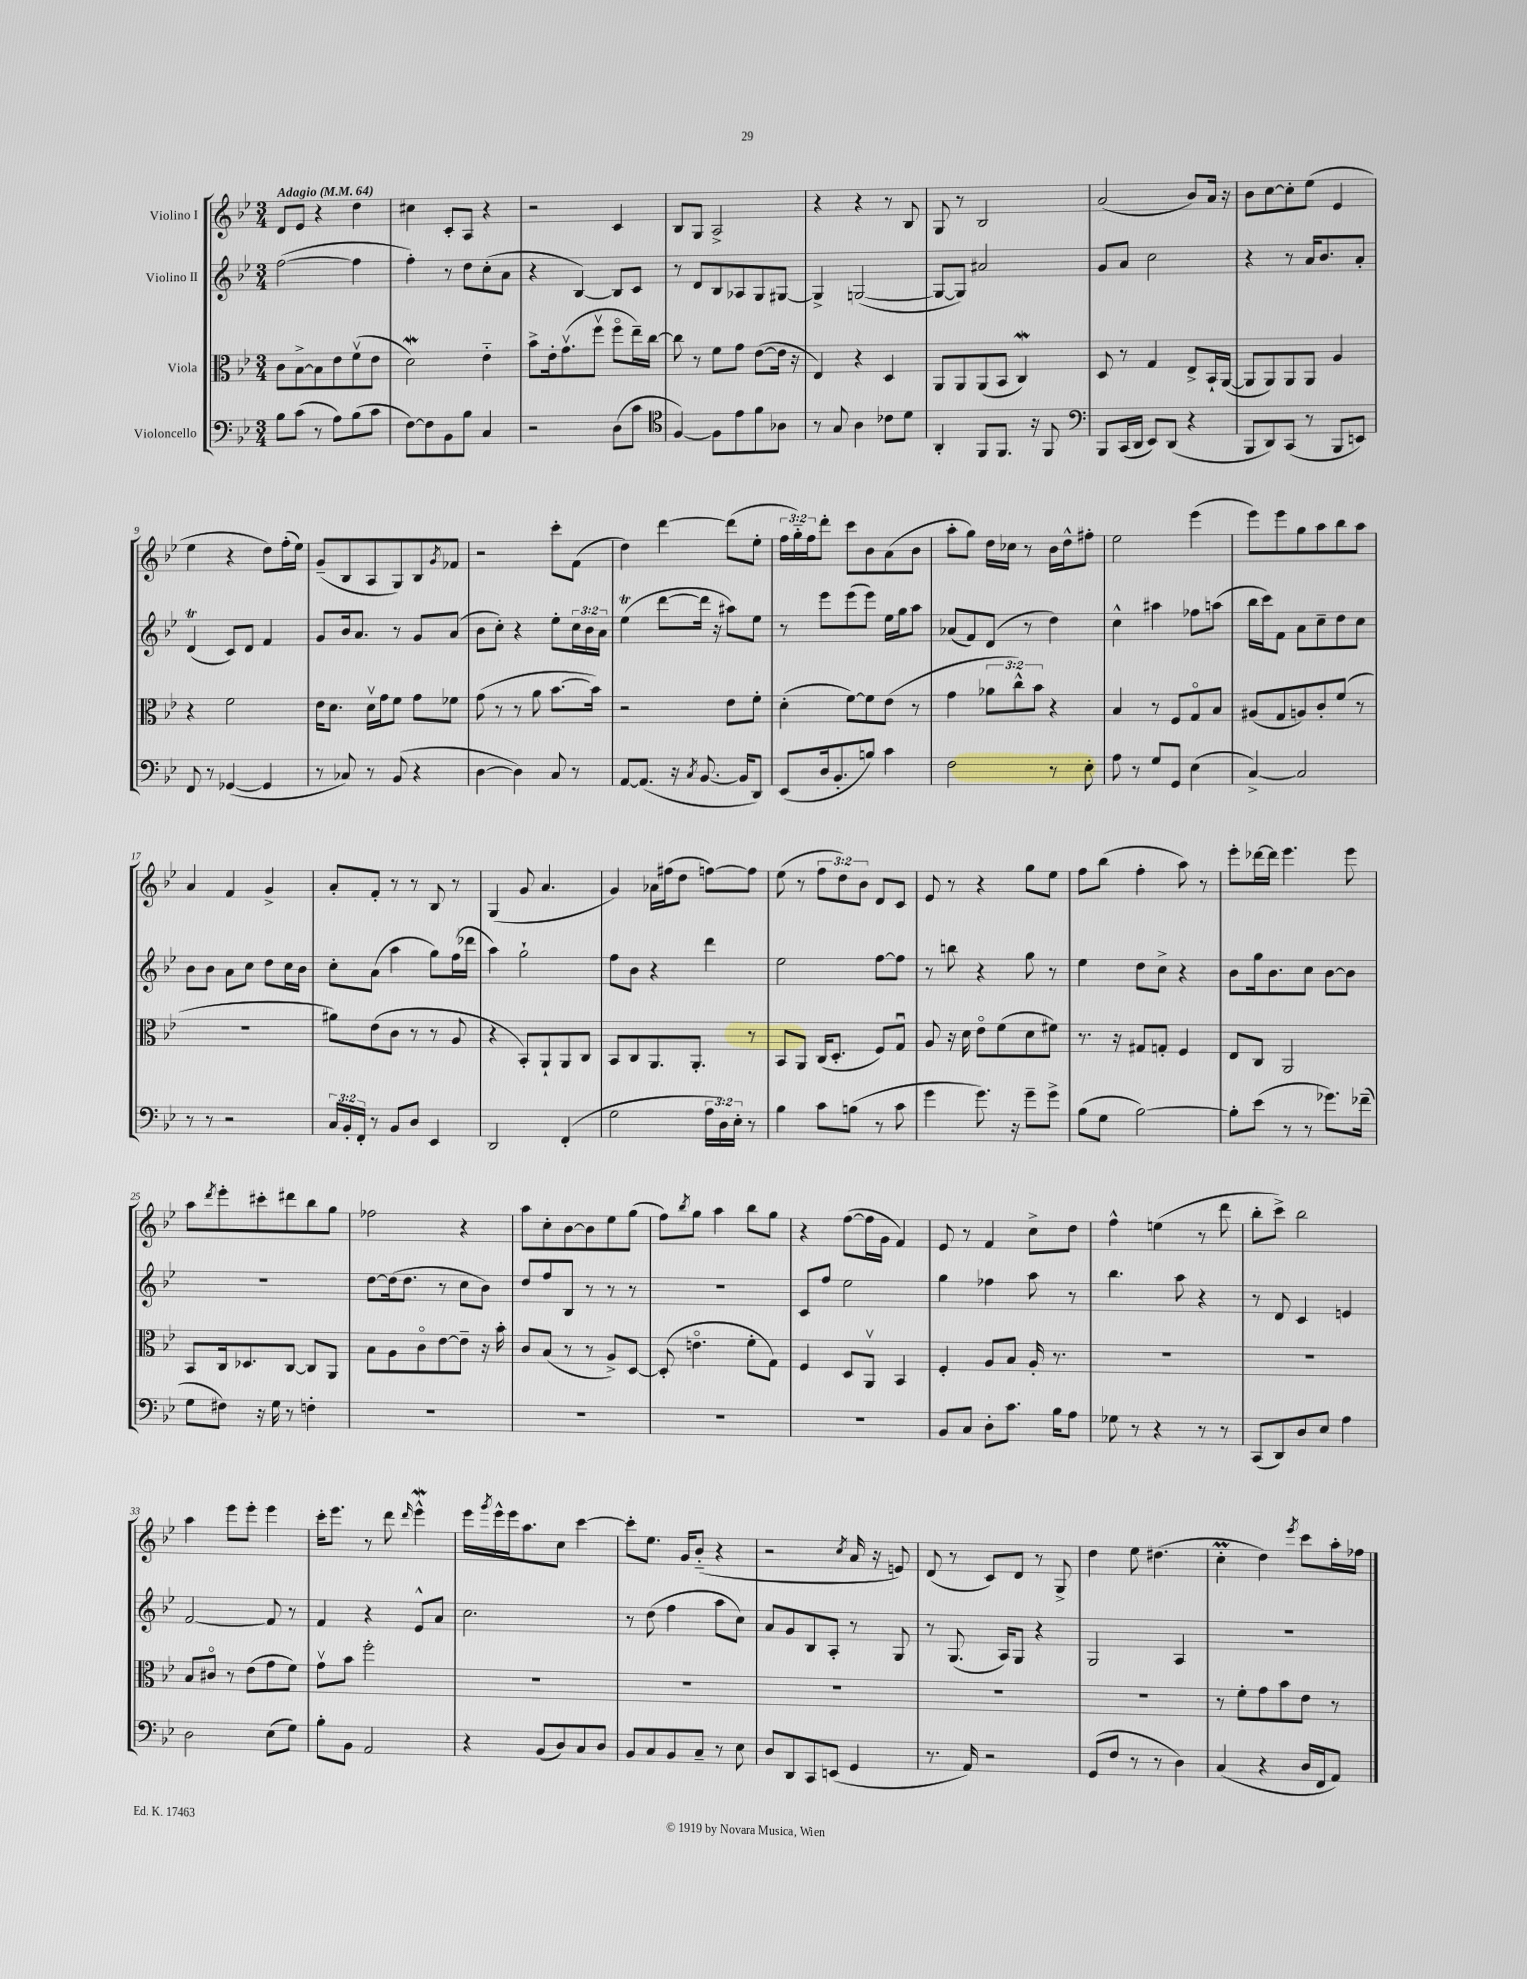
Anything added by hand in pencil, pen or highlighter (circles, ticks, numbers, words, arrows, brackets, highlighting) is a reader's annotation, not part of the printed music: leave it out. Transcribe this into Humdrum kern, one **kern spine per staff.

**kern	**kern	**kern	**kern
*staff4	*staff3	*staff2	*staff1
*clefF4	*clefC3	*clefG2	*clefG2
*k[b-e-]	*k[b-e-]	*k[b-e-]	*k[b-e-]
*M3/4	*M3/4	*M3/4	*M3/4
*MM64	*MM64	*MM64	*MM64
8B-\L	8c\L	([2ff\	8d/L
(8c\J	[8B-^\	.	8e-/J
8r	8B-\]	.	4r
8A\L)	8e-\	.	.
(8B-\	(8fv\	4ff\]	4dd\
8c\J	8e-\J	.	.
=	=	=	=
[8F\L)	2d\)	4ff'\)	4cc#\
8F\]	.	.	.
8BB-\	.	8r	8c'/L
8B-\J	.	8dd\L	8A/J
4C/	4e-'~\	(8cc'\	4r
.	.	8a\J	.
=	=	=	=
2r	8b-^\L	4r	2r
.	16e-'\k	.	.
.	(8.gv\	.	.
.	.	[4B-/)	.
.	8ffv\J	.	.
(8D\L	8ffo\L	8B-/]L	4c/
8c\J	16ee-~\L)	8c/J	.
.	[16cc\JJ	.	.
=	=	=	=
*clefC4	*	*	*
[4F/)	8cc\]	8r	8B-/L
.	8r	8d/L	8G/J
8F\]L	8f\L	8B-/	2A^/
8e-\	8g\J	8A-/	.
8f\	([8e-\L	8G/	.
8A-\J	16e-\]Jk	[8G#/J	.
.	16r	.	.
=	=	=	=
8r	4E-/)	4G#^/]	4r
8G/	.	.	.
4A\	4r	([2G/	4r
8c-\L	4D/	.	8r
8d\J	.	.	8B-/
=	=	=	=
4AA'/	8AA/L	8G/_L	8G/
.	8AA/	8G/]J)	8r
8FF/L	(8AA/	2a#/	2B-/
8.FF/J	8BB-/J	.	.
.	4C/)	.	.
16r	.	.	.
8FF/	.	.	.
=	=	=	=
*clefF4	*	*	*
8BBB-/L	8D/	8g/L	(2a/
(16CC/L	8r	8a/J	.
16DD/JJ	.	.	.
8EE-/L)	4G/	2cc\	.
(8DD/J	.	.	.
4r	8E-^/L	.	8b-/L)
.	16BB-`/L	.	16a/Jk
.	([16AA/JJ	.	16r
=	=	=	=
8BBB-/L	8AA/]L	4r	8b-\L
8DD/)	8AA/)	.	[8cc\
(8CC/J	8AA/	8r	8cc'\]
8r	8AA/J	16a/LK	(8ee-\J
.	.	8.b-/	.
8BBB-/L	4A/	.	4e-/
8EE/J)	.	8a'/J	.
=	=	=	=
8FF/	4r	(4d/	4ee-\
8r	.	.	.
([4GG-/	2f\	8c/L)	4r
.	.	8d/J	.
4GG-/]	.	4f/	8dd\L)
.	.	.	(16ff'\L
.	.	.	16ee-\JJ)
=	=	=	=
8r	16e-\LK	8g/L	(8g~/L
.	8.d\J	.	.
8C-/)	.	16b-/k	8B-/
.	.	8.a/J	.
8r	16dv\LL	.	8A/
.	16g\J	.	.
(8BB-/	8f\J	8r	8G/)
4r	8g\L	8g/L	8B-/
.	.	.	8qg/
.	8f-\J	(8a/J	8f-/J
=	=	=	=
[4D\	(8g\	8b-\L	2r
.	8r	8cc'\J)	.
4D\])	8r	4r	.
.	8a\	.	.
8C/	[8.b-\L	8ee-'\L	8ccc'\L
8r	.	24cc\L	(8f\J
.	.	24b-\	.
.	16b-\]Jk)	.	.
.	.	24a\JJ	.
=	=	=	=
[8AA/L	2r	(4ee-\	4dd\)
(8.AA/]J	.	.	.
.	.	[8ddd\L	[4ddd\
16r	.	.	.
8qC/	.	.	.
[8.BB-/	.	16ddd\]Jk	.
.	.	16r	.
.	8e-\L	8aa#\L)	(8ddd\]L
16BB-/]LK	.	.	.
8DD/J)	8f'\J	8ee-\J	8ee-'\J
=	=	=	=
(8EE-/L	(4d'\	8r	24ff\LL
.	.	.	24gg'~\)
.	.	.	24ff\J
16D/k	.	8eee-\L	8ddd'\J
8.BB-'/	.	.	.
.	[8f\L)	(8eee-\	8ccc\L
8B/J)	8f\]	8eee-\J)	8b-\
4c\	(8e-\J	16ee-\LL	(8a\
.	.	16gg\J	.
.	8r	8aa\J	8b-\J
=	=	=	=
2F\	4g\	(8a-/L	8aa'\L
.	.	8f/)	8gg\J)
.	12a-\L	(8d/J	16dd\LL
.	.	.	16cc-\JJ
.	12cc^^\)	.	.
.	.	8r	8r
.	12b-\J	.	.
8r	4r	4dd\)	16b-\LL
.	.	.	16dd^^\J
8E-'\	.	.	8ff#'\J
=	=	=	=
8A\	4B-/	4cc^^\	2ee-\
8r	.	.	.
8G/L	8r	4aa#\	.
8GG/J	8F/L	.	.
(4E-\	8Go/	8ff-\L	(4eee-\
.	8B-/J	(8aa\J	.
=	=	=	=
[4C^/)	(8A#/L	16bb-\LL	8eee-\L)
.	.	16ccc\J)	.
.	8G/	8f\J	8eee-\
2C/]	8A/)	8a\L	8gg\
.	8c'/	8cc~\	8aa\
.	(8f/J	8dd\	8bb-\
.	8r	8cc\J	8aa\J
=	=	=	=
8r	2.r	8b-\L	4a/
8r	.	8b-\J	.
2r	.	8a\L	4f/
.	.	8cc\J	.
.	.	8dd\L	4g^/
.	.	16cc\L	.
.	.	16b-\JJ	.
=	=	=	=
24C/LL	8a#\L)	8cc'\L	8a'/L
24BB-'/	.	.	.
24FF'/JJ	.	.	.
8r	(8e-\	(8a\J	8f'/J
8BB-/L	8c\J	4aa\	8r
8D/J	8r	.	8r
4EE-/	8r	8gg\L)	8B-/
.	8A/	(16ff\L	8r
.	.	16ddd-\JJ	.
=	=	=	=
2DD/	4r	4aa\)	(4G/
.	8BB-'/L)	2gg`\	8g/
.	8AA`/	.	4.a/
(4FF'/	8AA/	.	.
.	8C/J	.	.
=	=	=	=
2G\	8BB-/L	8ff\L	4g/)
.	8C/	8b-\J	.
.	8.AA/	4r	16a-\LL
.	.	.	(16ff#\J
.	.	.	8dd\J
.	8.AA'/J	.	.
24A\LL	.	4ddd\	[8ff\L)
24D\)	.	.	.
24E-'\JJ	.	.	.
8r	8r	.	8ff\]J
=	=	=	=
4B-\	8BB-/L	2ee-\	(8ee-\
.	8AA/J	.	8r
8c\L	(16C/LK	.	12ff\L
.	8.D'/J	.	.
.	.	.	12dd\)
(8B\J	.	.	.
.	.	.	12b-\J
8r	8F/L)	[8ff\L	8d/L
8c\	8Gu/J	8ff\]J	8c/J
=	=	=	=
4g\	8A/	8r	8e-/
.	16r	8bb\	8r
.	16d\	.	.
8.g\)	8e-o\L	4r	4r
.	(8f\	.	.
16r	.	.	.
8g~\L	8d\	8gg\	8gg\L
8g^\J	8f#\J)	8r	8ee-\J
=	=	=	=
(8B-\L	8.r	4ee-\	8ff\L
8G\J	.	.	(8bb-\J
.	16r	.	.
[2B-\)	8G#/L	8dd\L	4ff'\
.	8G'/J	8cc^\J	.
.	4F/	4r	8aa\)
.	.	.	8r
=	=	=	=
8B-'\]L	8E-/L	8b-\L	8eee-'\L
(8e-\J	8C/J	16gg\k	[16ddd-\L
.	.	8.b-\	16ddd-\]JJ
8r	2AA/	.	4.eee-\
8r	.	8cc\J	.
8.g-\L)	.	[8b-\L	.
.	.	8b-\]J	8eee-\
(16f-~\Jk	.	.	.
=	=	=	=
8G\L	8BB-/L	2.r	8aa\L
.	.	.	8qddd/
8F#\J)	16C/k	.	8eee-'\
.	8.D-/	.	.
16r	.	.	8ccc#'\
16G\	.	.	.
8r	[8C/J	.	8ddd#\
4F'\	8C/]L	.	8bb-\
.	8AA/J	.	8gg\J
=	=	=	=
2.r	8B-\L	[8dd\L	2ff-\
.	8A\	(16dd\]k	.
.	.	8.dd\J	.
.	8co\	.	.
.	[8e-\	8r	.
.	8e-~\]J	8cc\L	4r
.	16r	8b-\J)	.
.	16b-'\	.	.
=	=	=	=
2.r	8c/L	8dd/L	8aa\L
.	(8B-/J	8ff/	8cc'\
.	8r	8B-/J	[8b-\
.	8r	8r	8b-\]
.	8A^/L)	8r	8ee-\
.	[8D/J	8r	(8gg\J
=	=	=	=
2.r	(8D'/]	2.r	8ff\L)
.	.	.	8qbb-/
.	4.eo\	.	8gg\J
.	.	.	4aa\
.	8f'\L	.	8bb-\L
.	8G\J)	.	8gg\J
=	=	=	=
2.r	4F/	8c/L	4r
.	.	8ff/J	.
.	8D/L	2ee-\	([8ff\L
.	8AAv/J	.	16ff\]L
.	.	.	16g\JJ
.	4BB-/	.	4f/)
=	=	=	=
8BB-/L	4F'/	4gg\	8e-/
8C/J	.	.	8r
8D'\L	8A/L	4ff-\	4f/
8.c\J	8B-/J	.	.
.	16A'/	8aa\	8cc^\L
16B-\LK	8.r	.	.
8A\J	.	8r	8dd\J
=	=	=	=
8G-\	2.r	4.bb-\	4ff^^\
8r	.	.	.
4r	.	.	(4ee\
.	.	8aa\	.
8r	.	4r	8r
8r	.	.	8ddd\
=	=	=	=
(8CC/L	2.r	8r	8bb-'\L
8DD/)	.	8d/	8ccc^\J)
8D/	.	4c/	2bb-\
8E-/J	.	.	.
4A\	.	4e/	.
=	=	=	=
2D\	8B-/L	[2f/	4aa\
.	8c#o/J	.	.
.	8r	.	8eee-\L
.	(8e-\L	.	8eee-'\J
(8E-\L	8g\	8f/]	4eee-\
8G\J)	8f\J)	8r	.
=	=	=	=
8B-'\L	8gv\L	4f/	16ccc'\LK
.	.	.	8.eee-\J
8BB-\J	8b-\J	.	.
2AA/	2ff'\	4r	8r
.	.	.	8ddd\
.	.	.	16qqddd/
.	.	8e-^^/L	4eee-^^\
.	.	8a/J	.
=	=	=	=
4r	2.r	2.cc\	16eee-\LL
.	.	.	8qggg/
.	.	.	16eee-^^\
.	.	.	16eee-\J
.	.	.	8.aa\
(8BB-/L	.	.	.
8D/)	.	.	8cc\J
8C/	.	.	[4ccc\
8D/J	.	.	.
=	=	=	=
8BB-/L	2.r	8r	8ccc'\]L
8C/	.	(8dd\	8.ee-\J
8BB-/	.	4ff\	.
.	.	.	16g/LK
8C~/J	.	.	(8b-'~/J
8r	.	8aa\L	4r
8E-\	.	8cc\J)	.
=	=	=	=
8D/L	2.r	8a/L	2r
8DD/	.	8g/	.
8CC/	.	8B-/	.
(8EE/J	.	8A'/J	.
.	.	.	8qcc/
4GG/	.	8r	16a/
.	.	.	16r
.	.	8G/	8e/)
=	=	=	=
8.r	2.r	8r	(8d/
.	.	(8.G/	8r
16AA/)	.	.	.
2r	.	.	8c/L)
.	.	16A/LK)	.
.	.	8G/J	8d/J
.	.	4r	8r
.	.	.	8G^/
=	=	=	=
(8GG/L	2.r	2G/	4dd\
8F/J	.	.	.
8r	.	.	8ee-\
8r	.	.	(4.dd#\
4D\)	.	4A/	.
=	=	=	=
(4C/	8r	2.r	4cc'\
.	8f'\L	.	.
4r	8g\	.	4dd\)
.	8b-\	.	.
.	.	.	8qeee-/
16D/LL	8e-\J	.	8ccc\L
16FF/J	.	.	.
8AA/J)	8r	.	16aa'\L
.	.	.	16ff-\JJ
==	==	==	==
*-	*-	*-	*-
